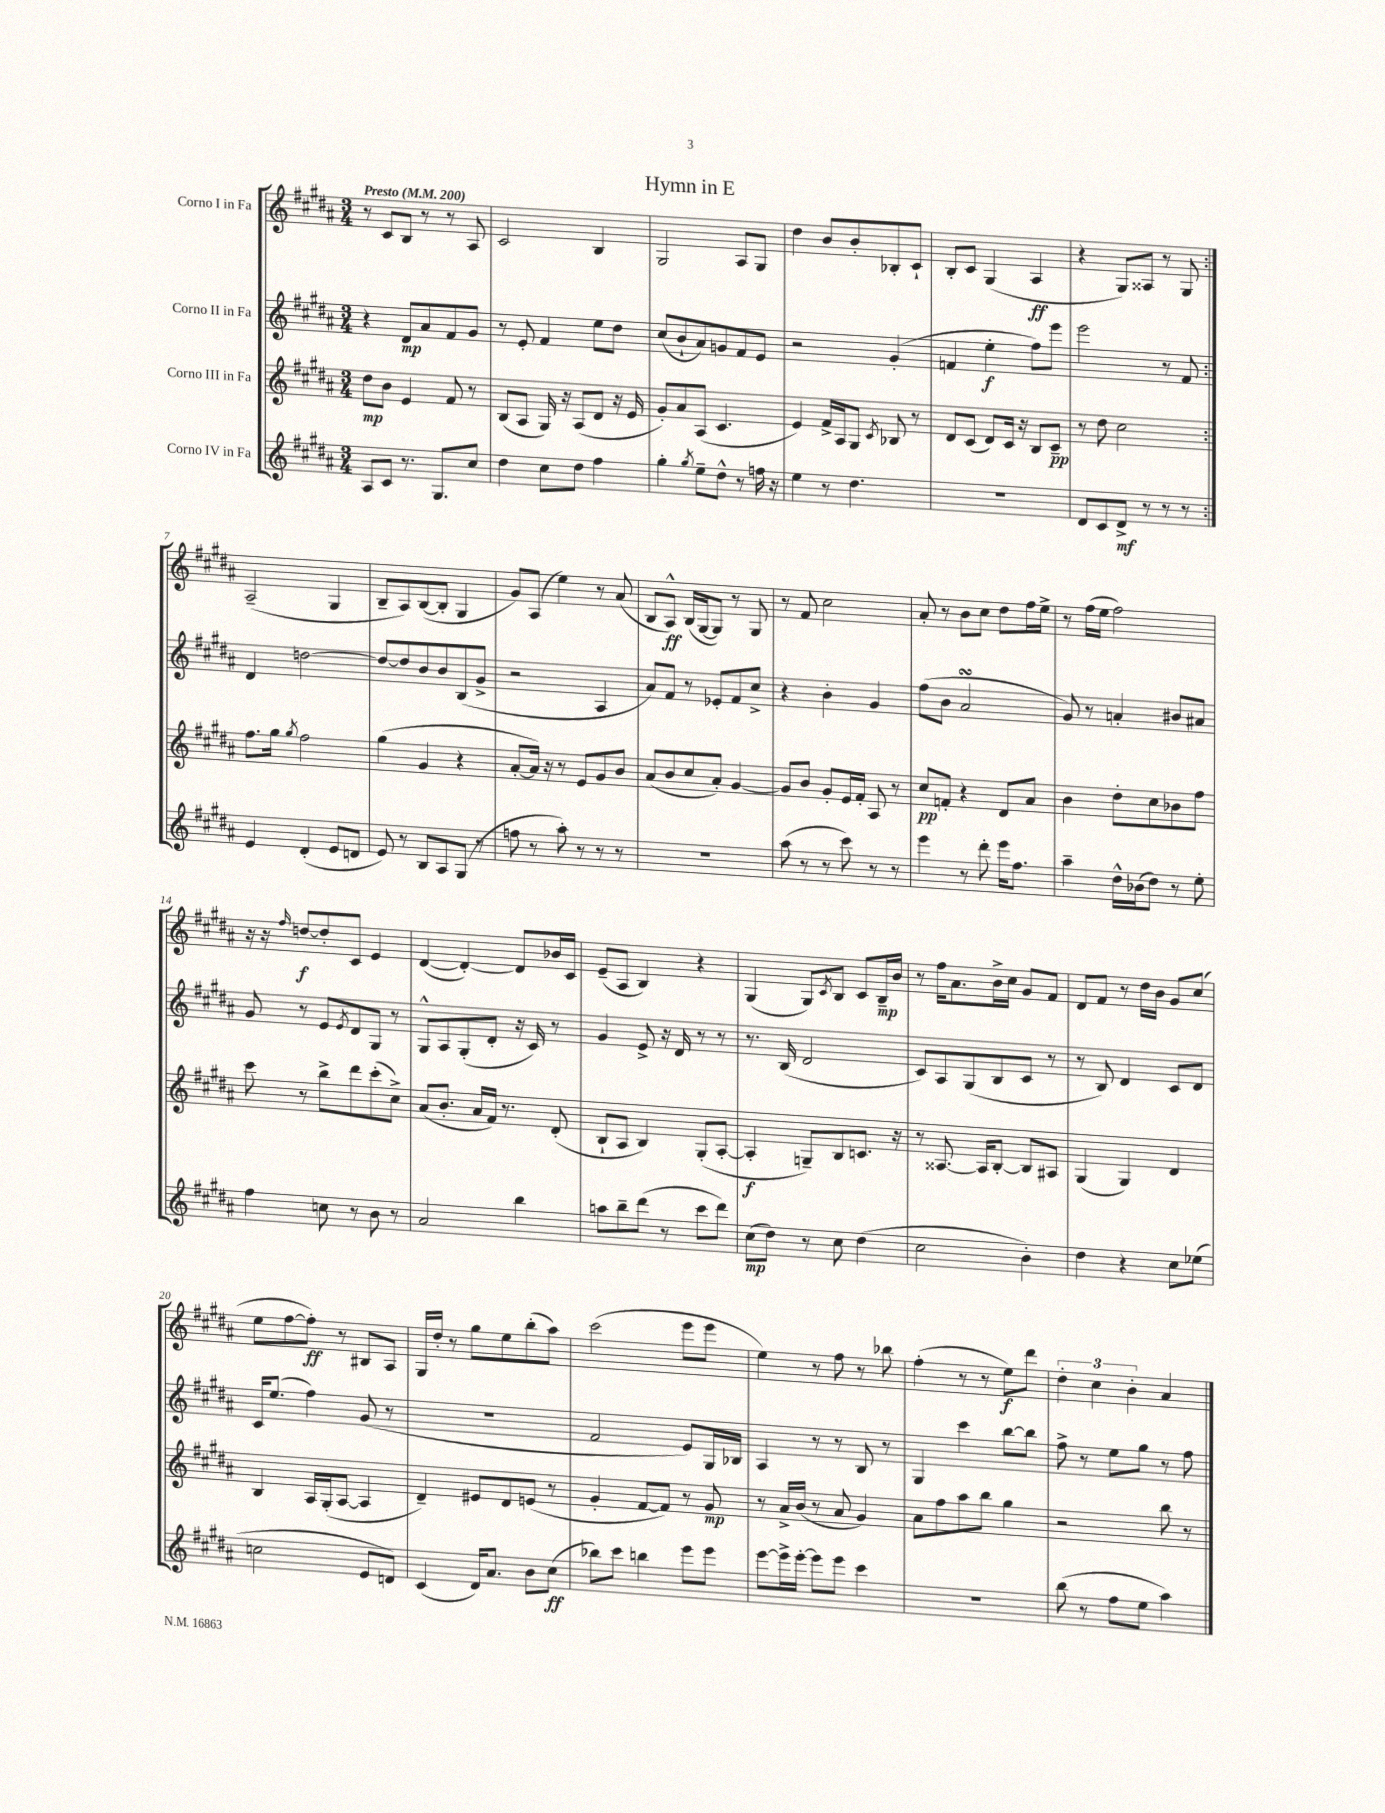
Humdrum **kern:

**kern	**dynam	**kern	**dynam	**kern	**dynam	**kern	**dynam
*part4	*part4	*part3	*part3	*part2	*part2	*part1	*part1
*staff4	*staff4	*staff3	*staff3	*staff2	*staff2	*staff1	*staff1
*I"Corno IV in Fa	*	*I"Corno III in Fa	*	*I"Corno II in Fa	*	*I"Corno I in Fa	*
*clefG2	*	*clefG2	*	*clefG2	*	*clefG2	*
*k[f#c#g#d#a#]	*	*k[f#c#g#d#a#]	*	*k[f#c#g#d#a#]	*	*k[f#c#g#d#a#]	*
*M3/4	*	*M3/4	*	*M3/4	*	*M3/4	*
*MM200	*	*MM200	*	*MM200	*	*MM200	*
=1	=1	=1	=1	=1	=1	=1	=1
!	!	!	!	!	!	!LO:TX:a:B:t=Presto	!
8A#/L	.	8dd#\L	mp	4r	.	8r	.
8c#/J	.	8b\J	.	.	.	8c#/L	.
8.r	.	4e/	.	8d#/L	mp	8B/J	.
.	.	.	.	8a#/	.	8r	.
8.G#/L	.	.	.	.	.	.	.
.	.	8f#/	.	8f#/	.	8r	.
8cc#/J	.	8r	.	8g#/J	.	8A#/	.
=2	=2	=2	=2	=2	=2	=2	=2
4dd#\	.	(8B/L	.	8r	.	2c#/	.
.	.	8A#/J	.	8e'/	.	.	.
8cc#\L	.	16G#/)	.	4f#/	.	.	.
.	.	16r	.	.	.	.	.
8dd#\J	.	(8A#/L	.	.	.	.	.
4ff#\	.	8d#/J	.	8ee\L	.	4B/	.
.	.	16r	.	8dd#\J	.	.	.
.	.	16e/	.	.	.	.	.
=3	=3	=3	=3	=3	=3	=3	=3
4gg#'\	.	8g#'/L)	.	(8cc#/L	.	2G#/	.
.	.	8a#/	.	8b`/	.	.	.
8qgg#/	.	.	.	.	.	.	.
8ee~\L	.	(8A#/J	.	8a#/)	.	.	.
8dd#^^\J	.	4.c#/	.	8gn/	.	.	.
8r	.	.	.	8f#/	.	8A#/L	.
16ffn\	.	.	.	8e/J	.	8G#/J	.
16r	.	.	.	.	.	.	.
=4	=4	=4	=4	=4	=4	=4	=4
4ee\	.	4e/)	.	2r	.	4dd#\	.
8r	.	16f#^/LL	.	.	.	8b/L	.
.	.	16A#/J	.	.	.	.	.
4.dd#\	.	8G#/J	.	.	.	8b'/	.
.	.	8qc#/	.	.	.	.	.
.	.	8B-X/	.	(4g#'/	.	8B-X'/	.
.	.	8r	.	.	.	8c#`/J	.
=5	=5	=5	=5	=5	=5	=5	=5
2.r	.	8d#/L	.	4fn/	.	8B'/L	.
.	.	(8c#/J	.	.	.	8c#/J	.
.	.	8d#/L)	.	4ee'\	f	(4G#/	.
.	.	16c#/Jk	.	.	.	.	.
.	.	16r	.	.	.	.	.
.	.	8B/L	.	8ff#\L)	.	4A#/	ff
.	.	8c#~/J	pp	8eee\J	.	.	.
=6	=6	=6	=6	=6	=6	=6	=6
8d#/L	.	8r	.	2eee\	.	4r	.
8c#/	.	8dd#\	.	.	.	.	.
8d#^/J	mf	2cc#\	.	.	.	8G#/L)	.
8r	.	.	.	.	.	8A##X/J	.
8r	.	.	.	8r	.	8r	.
8r	.	.	.	8f#/	.	8G#/	.
!!LO:LB:g=z
=7:|!	=7:|!	=7:|!	=7:|!	=7:|!	=7:|!	=7:|!	=7:|!
4e/	.	8.ff#\L	.	4d#/	.	(2A#~/	.
.	.	16gg#\Jk	.	.	.	.	.
.	.	8qgg#/	.	.	.	.	.
(4d#'/	.	2ff#\	.	[2ddn\	.	.	.
8e/L	.	.	.	.	.	4G#/	.
8dn/J	.	.	.	.	.	.	.
=8	=8	=8	=8	=8	=8	=8	=8
8e/)	.	(4gg#\	.	8dd/L_	.	8B~/L	.
8r	.	.	.	8dd/]	.	8A#/)	.
8B/L	.	4g#/	.	8b/	.	([8B/	.
8A#/	.	.	.	8b/	.	8B'/J]	.
(8G#/J	.	4r	.	(8B/	.	4G#/	.
8r	.	.	.	8g#^/J	.	.	.
=9	=9	=9	=9	=9	=9	=9	=9
8ffn\	.	[8a#'/L	.	2r	.	8g#/L)	.
8r	.	16a#/Jk])	.	.	.	(8A#/J	.
.	.	16r	.	.	.	.	.
8aa#'\)	.	8r	.	.	.	4ee\)	.
8r	.	8e/L	.	.	.	.	.
8r	.	8g#/	.	4A#/	.	8r	.
8r	.	8b/J	.	.	.	(8a#/	.
=10	=10	=10	=10	=10	=10	=10	=10
2.r	.	(8a#/L	.	8a#/L)	.	8B/L	.
.	.	8b/	.	8f#/J	.	8A#^^/J)	ff
.	.	8cc#/	.	8r	.	(16B/LL	.
.	.	.	.	.	.	[16G#/J	.
.	.	8a#'/J)	.	8e-X'/L	.	8G#/J])	.
.	.	[4g#/	.	8f#/	.	8r	.
.	.	.	.	8cc#^/J	.	8G#/	.
=11	=11	=11	=11	=11	=11	=11	=11
(8aa#\	.	8g#/L]	.	4r	.	8r	.
8r	.	8b/J	.	.	.	8f#/	.
8r	.	8g#'/L	.	4b'\	.	2cc#\	.
8ccc#\)	.	16e/L	.	.	.	.	.
.	.	16f#'/JJ	.	.	.	.	.
8r	.	8A#/	.	4g#/	.	.	.
8r	.	8r	.	.	.	.	.
=12	=12	=12	=12	=12	=12	=12	=12
4eee\	.	8cc#/L	pp	(8ff#\L	.	8a#'/	.
.	.	8fn'/J	.	8b\J	.	8r	.
8r	.	4r	.	2a#sSsS/	.	8b\L	.
8ddd#'\	.	.	.	.	.	8cc#\J	.
16eee\KL	.	8d#/L	.	.	.	8dd#\L	.
8.ff#\J	.	.	.	.	.	.	.
.	.	8a#/J	.	.	.	16ff#\L	.
.	.	.	.	.	.	16ee^\JJ	.
=13	=13	=13	=13	=13	=13	=13	=13
4aa#~\	.	4b\	.	8g#/)	.	8r	.
.	.	.	.	8r	.	(16ff#\LL	.
.	.	.	.	.	.	16ee\JJ	.
16dd#^^\LL	.	8dd#'\L	.	4an'/	.	2ff#\)	.
(16b-X\J	.	.	.	.	.	.	.
8dd#\J)	.	8cc#\	.	.	.	.	.
8r	.	8b-X\	.	8b#X/L	.	.	.
8ee'\	.	8ff#\J	.	8a#X/J	.	.	.
!!LO:LB:g=z
=14	=14	=14	=14	=14	=14	=14	=14
4ff#\	.	8ccc#\	.	8g#/	.	16r	.
.	.	.	.	.	.	16r	.
.	.	.	.	.	.	16qqff#/	.
.	.	8r	.	8r	.	[8ddn/L	f
8ccn\	.	8bb^\L	.	8e/L	.	8dd'/]	.
.	.	.	.	8qe/	.	.	.
8r	.	8ddd#\	.	8d#/	.	8c#/J	.
8b\	.	(8ccc#'\	.	8G#/J	.	4e/	.
8r	.	8cc#^\J)	.	8r	.	.	.
=15	=15	=15	=15	=15	=15	=15	=15
2a#/	.	(8a#/L	.	8G#^^/L	.	([4d#/	.
.	.	8.b'/J	.	8A#/	.	.	.
.	.	.	.	(8G#'/	.	4d#'/_)	.
.	.	16a#/LL	.	.	.	.	.
.	.	16f#/JJ)	.	8d#'/J	.	.	.
.	.	8.r	.	.	.	.	.
4bb\	.	.	.	16r	.	8d#/L]	.
.	.	.	.	16c#/)	.	.	.
.	.	(8d#'/	.	8r	.	16b-X/L	.
.	.	.	.	.	.	16c#/JJ	.
=16	=16	=16	=16	=16	=16	=16	=16
8aan\L	.	8B`/L	.	4g#/	.	(8e~/L	.
8bb~\	.	8A#/J	.	.	.	8A#/J	.
(8ddd#\J	.	4B/)	.	8e^/	.	4B/)	.
8r	.	.	.	16r	.	.	.
.	.	.	.	16d#/	.	.	.
8ccc#\L	.	(8G#'/L	.	8r	.	4r	.
8ddd#\J)	.	[8A#'/J	.	8r	.	.	.
=17	=17	=17	=17	=17	=17	=17	=17
(8cc#\L	mp	4A#'/]	f	8.r	.	(4G#/	.
8dd#\J)	.	.	.	.	.	.	.
.	.	.	.	(16B/	.	.	.
8r	.	8Gn~/L)	.	2d#/	.	8G#/L)	.
.	.	.	.	.	.	8qc#/	.
8cc#\	.	8B/	.	.	.	8B/J	.
(4dd#\	.	8.cn/J	.	.	.	8c#/L	.
.	.	.	.	.	.	16B~/L	mp
.	.	16r	.	.	.	16b/JJ	.
=18	=18	=18	=18	=18	=18	=18	=18
2cc#\	.	8r	.	8c#/L)	.	8r	.
.	.	[8.A##X/	.	8A#/	.	16ff#\KL	.
.	.	.	.	.	.	8.a#\	.
.	.	.	.	(8G#/	.	.	.
.	.	16A##/KL]	.	.	.	.	.
.	.	[8B'/J	.	8B/	.	16b^\L	.
.	.	.	.	.	.	16cc#\JJ	.
4b'\)	.	8B/L]	.	8c#/J	.	8g#/L	.
.	.	8A#X/J	.	8r	.	8f#/J	.
=19	=19	=19	=19	=19	=19	=19	=19
4dd#\	.	(4G#/	.	8r	.	8d#/L	.
.	.	.	.	8B/)	.	8f#/J	.
4r	.	4G#/)	.	4d#/	.	8r	.
.	.	.	.	.	.	16dd#\LL	.
.	.	.	.	.	.	16b\JJ	.
8cc#\L	.	4d#/	.	8c#/L	.	8g#/L	.
(8ee-X\J	.	.	.	8d#/J	.	(8cc#/J	.
!!LO:LB:g=z
=20	=20	=20	=20	=20	=20	=20	=20
2ccn\	.	4B/	.	16c#/KL	.	8ee\L	.
.	.	.	.	(8.ee/J	.	.	.
.	.	.	.	.	.	[8ff#\	.
.	.	16A#/LL	.	4ff#\)	.	8ff#'\J])	ff
.	.	(16G#'/J	.	.	.	.	.
.	.	[8A#/J	.	.	.	8r	.
8e/L	.	4A#/]	.	(8g#/	.	8B#X/L	.
8dn/J)	.	.	.	8r	.	8A#/J	.
=21	=21	=21	=21	=21	=21	=21	=21
(4c#/	.	4d#~/)	.	2.r	.	16G#/LL	.
.	.	.	.	.	.	16dd#'/JJ	.
.	.	.	.	.	.	8r	.
16d#/KL)	.	8e#X/L	.	.	.	8gg#\L	.
8.a#/J	.	.	.	.	.	.	.
.	.	8d#/	.	.	.	8ee\	.
8b\L	.	(8en/J	.	.	.	(8bb'\	.
(8cc#\J	ff	8r	.	.	.	8aa#\J)	.
=22	=22	=22	=22	=22	=22	=22	=22
8bb-X\L)	.	4g#'/	.	2f#/	.	(2ccc#\	.
8ccc#\J	.	.	.	.	.	.	.
4bbn\	.	[8f#/L	.	.	.	.	.
.	.	8f#/J])	.	.	.	.	.
8eee\L	.	8r	.	8e/L)	.	8eee\L	.
8eee\J	.	8g#/	mp	16G#/L	.	8eee\J	.
.	.	.	.	16B-X/JJ	.	.	.
=23	=23	=23	=23	=23	=23	=23	=23
[8eee\L	.	8r	.	4A#/	.	4ee\)	.
16eee^\L]	.	16a#^/LL	.	.	.	.	.
[16eee'\JJ	.	(16b/JJ	.	.	.	.	.
8eee\L]	.	8r	.	8r	.	8r	.
8eee\J	.	8a#/	.	8r	.	8ff#\	.
4ccc#\	.	4g#/)	.	8B/	.	8r	.
.	.	.	.	8r	.	8bb-X\	.
=24	=24	=24	=24	=24	=24	=24	=24
2.r	.	8a#\L	.	4G#/	.	(4ff#'\	.
.	.	8ff#\	.	.	.	.	.
.	.	8aa#\	.	4ccc#\	.	8r	.
.	.	8bb\J	.	.	.	8r	.
.	.	4gg#\	.	[8bb\L	.	8ee\L)	f
.	.	.	.	8bb\J]	.	8ddd#\J	.
=25	=25	=25	=25	=25	=25	=25	=25
(8bb\	.	2r	.	8ff#^\	.	6dd#'\	.
8r	.	.	.	8r	.	.	.
.	.	.	.	.	.	6cc#\	.
8ff#\L	.	.	.	8ee\L	.	.	.
.	.	.	.	.	.	6b'\	.
8ee\J	.	.	.	8gg#\J	.	.	.
4aa#\)	.	8bb\	.	8r	.	4a#/	.
.	.	8r	.	8ff#\	.	.	.
==	==	==	==	==	==	==	==
*-	*-	*-	*-	*-	*-	*-	*-
